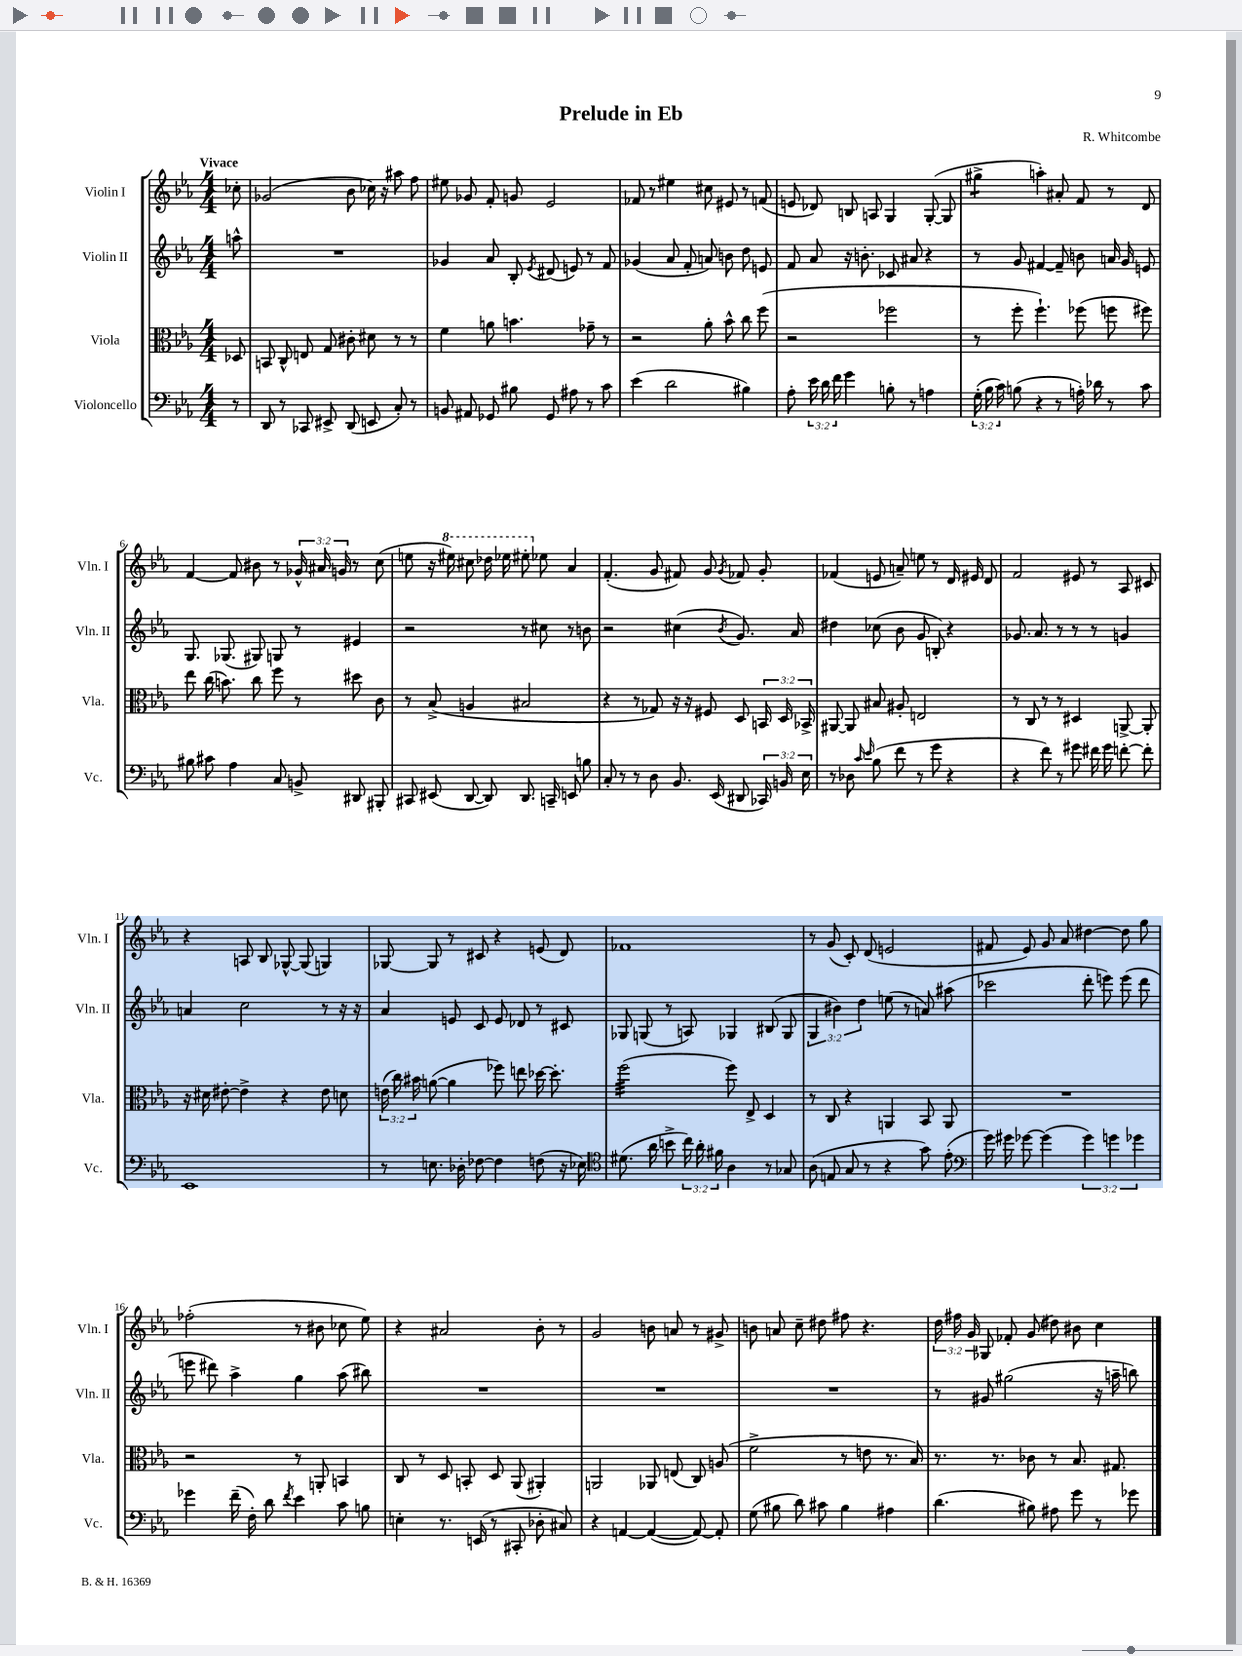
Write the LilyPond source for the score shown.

\header { title = "Prelude in Eb" composer = "R. Whitcombe" }
<<
\new StaffGroup <<
\new Staff = "s0" \with { instrumentName = "Violin I" shortInstrumentName = "Vln. I" } {
    \clef treble \key ees \major \numericTimeSignature \time 4/4 \override Staff.TupletNumber.text = #tuplet-number::calc-fraction-text \partial 8 \tempo "Vivace"
    \autoBeamOff ces''8-. |
    ges'2( bes'8 ces''16) r16 ais''8 f''8 |
    eis''8 ges'8 f'8-. g'8 ees'2 |
    fes'8 r8 eis''4 cis''8 eis'8 r8 f'8( |
    e'8 des'8) b8 a8 g4 g8~-.( g8 |
    gis''4:8-> a''4-.) ais'8-. f'8 r8 d'8 |
    f'4~ f'8 bis'8 r8 \tuplet 3/2 { ges'16-^ ais'16 g'16 } r8 c''8( |
    e''8 r16 \ottava #1 eis'''16) cis'''8 des'''16 ees'''16 eis'''8-. \ottava #0 ees''8 aes'4 |
    f'4.-.( g'8 fis'8) g'8 \acciaccatura { g'8 } fes'8 g'8-. |
    fes'4( e'8 a'8--) e''8 r8 d'16 eis'16 d'8 |
    f'2 eis'8 r8 aes8 cis'8 |
    r4 a8 bes8 ges8~-^ ges8( g4) |
    ges8~ ges8 r8 cis'8 r4 e'8( d'8) |
    fes'1 |
    r8 g'8( c'8-.) d'8( e'2 |
    fis'8 ees'8) g'8 aes'8 dis''4~ dis''8 g''8 |
    fes''2-.( r8 bis'8 ces''8 ees''8) |
    r4 ais'2 bes'8-. r8 |
    g'2 b'8 a'8 r8 gis'8-> |
    b'8 a'8 c''8-- dis''8 fis''8 r4. |
    \tuplet 3/2 { d''16 fis''16 g'16 } ges8 fes'8-. g'8( dis''8) bis'8 c''4 \bar "|." |
}
\new Staff = "s1" \with { instrumentName = "Violin II" shortInstrumentName = "Vln. II" } {
    \clef treble \key ees \major \numericTimeSignature \time 4/4 \override Staff.TupletNumber.text = #tuplet-number::calc-fraction-text \partial 8
    \autoBeamOff a''8-^ |
    R1 |
    ges'4 aes'8 bes8-. \acciaccatura { ees'8 } dis'8( e'8) r8 f'8 |
    ges'4( aes'8 f'8-. a'8) b'8 d''8 e'8 |
    f'8 aes'8 r16 b'8.-. ces'8 ais'8 r4 |
    r8 g'8 fis'4~ fis'8-- b'8 a'16 g'16 e'8 |
    g8. ges8.( gis8) g8 r8 eis'4 |
    r2 r8 cis''8 r8 b'8 |
    r2 cis''4( \acciaccatura { bes'8 } g'8.) aes'16 |
    dis''4 ces''8( bes'8 g'8 b8-.) r4 |
    ges'8. aes'8. r8 r8 r8 g'4 |
    a'4 c''2 r8 r16 r16 |
    aes'4 e'8 c'8 e'8 des'8 r8 cis'8 |
    ges8 g8( r8 a8) ges4 bis8( ges8 |
    \tuplet 3/2 { g4 bis'4) d''4 } e''8( r8 a'8) ais''8( |
    ces'''2 d'''8-. e'''8) e'''8( d'''8 |
    e'''8 dis'''8) aes''4-> g''4 aes''8( bis''8) |
    R1 |
    R1 |
    R1 |
    r8 gis'8 gis''2( r16 a''16-- b''8) \bar "|." |
}
\new Staff = "s2" \with { instrumentName = "Viola" shortInstrumentName = "Vla." } {
    \clef alto \key ees \major \numericTimeSignature \time 4/4 \override Staff.TupletNumber.text = #tuplet-number::calc-fraction-text \partial 8
    \autoBeamOff des8 |
    b,8 c8-^ e8 g8 cis'8-. dis'8 r8 r8 |
    f'4 a'8 b'4. ges'8-- r8 |
    r2 aes'8-. bes'8-^ c''8 f''8( |
    r2 fes''2 |
    r8 f''8-. f''4.-!) fes''8( f''8 fis''8) |
    ees''8 c''16( b'8.) c''8 f''8 r8 dis''8 c'8 |
    r8 bes8->( a4 bis2 |
    r4 r8 ges8) r16 r16 fis8 d8 \tuplet 3/2 { b,16 d16 bes,16-> } |
    ais,8~ ais,8 bis8 ais8-. e2 |
    r8 c8 r8 r8 dis4 a,8~-> a,8-. |
    r16 dis'16 eis'8~-. eis'4-> r4 eis'8 d'8 |
    \tuplet 3/2 { e'16( c''16) bis'16 } a'8~( a'4 fes''8) e''8 des''16~ des''8.-. |
    f''2:32( f''8) ees8-> d4 |
    r8 c8 r4 a,4 bes,8 a,8 |
    R1 |
    r2 r8 a,8-. b,4 |
    c8 r8 d8 b,8-. d8 aes,8( ais,4-.) |
    a,2 aes,8 e8( c8) a8( |
    f'2-> r8 e'8 r8. bes16) |
    r8. r8. ces'8 r8 bes8. gis8. \bar "|." |
}
\new Staff = "s3" \with { instrumentName = "Violoncello" shortInstrumentName = "Vc." } {
    \clef bass \key ees \major \numericTimeSignature \time 4/4 \override Staff.TupletNumber.text = #tuplet-number::calc-fraction-text \partial 8
    \autoBeamOff r8 |
    d,8 r8 ces,8 eis,8-> d,8( e,8 c8-.) r8 |
    b,8 ais,8 ges,8 bis8 ges,8 ais8 r8 c'8 |
    ees'4( d'2 bis4) |
    aes8-. \tuplet 3/2 { ees'16 d'16 f'16 } g'4 b8-. r8 a4 |
    \tuplet 3/2 { g16-.( bes16 c'16) } b8( r4 r8 a16-.) des'16 r8 c'8 |
    bis8 cis'8 aes4 c8 b,8-> dis,8 bis,,8-. |
    cis,8 eis,8( d,8~ d,8) d,8. c,16-- e,8 b8 |
    c8-. r8 r8 d8 bes,8. ees,16( dis,8 \tuplet 3/2 { ces,16) b,16 ees16 } |
    r8 des8 \grace { c'16 ees'16 } bes8( f'8 r8 g'8 r4 |
    r4 f'8) r8 gis'8 fis'16 gis'16 f'8~-. f'8-. |
    ees,1 |
    r8 e8. des16-. fes8~ fes4 f8( r16 ees16) |
    \clef tenor dis'8.( aes'16 b'8-> \tuplet 3/2 { c''16) aes'16-. fis'16 } aes4 r8 ges8 |
    aes8( e8 g8 r8 r4 g'8) ees'8-.( |
    \clef bass g'16) gis'16 ges'8~ ges'4( \tuplet 3/2 { ges'4) g'4 ges'4 } |
    ges'4 f'16--( f16-.) d'8 \acciaccatura { f'8 } ees'4 c'8 b8 |
    e4-. r8. e,16( r8 cis,8-. des8-. cis8) |
    r4 a,4~ a,4~( a,8~) a,8-. |
    g8( bis8 d'8) cis'8 bis4 ais4 |
    d'4.( bis8) ais8 g'8 r8 ges'8 \bar "|." |
}
>>
>>
